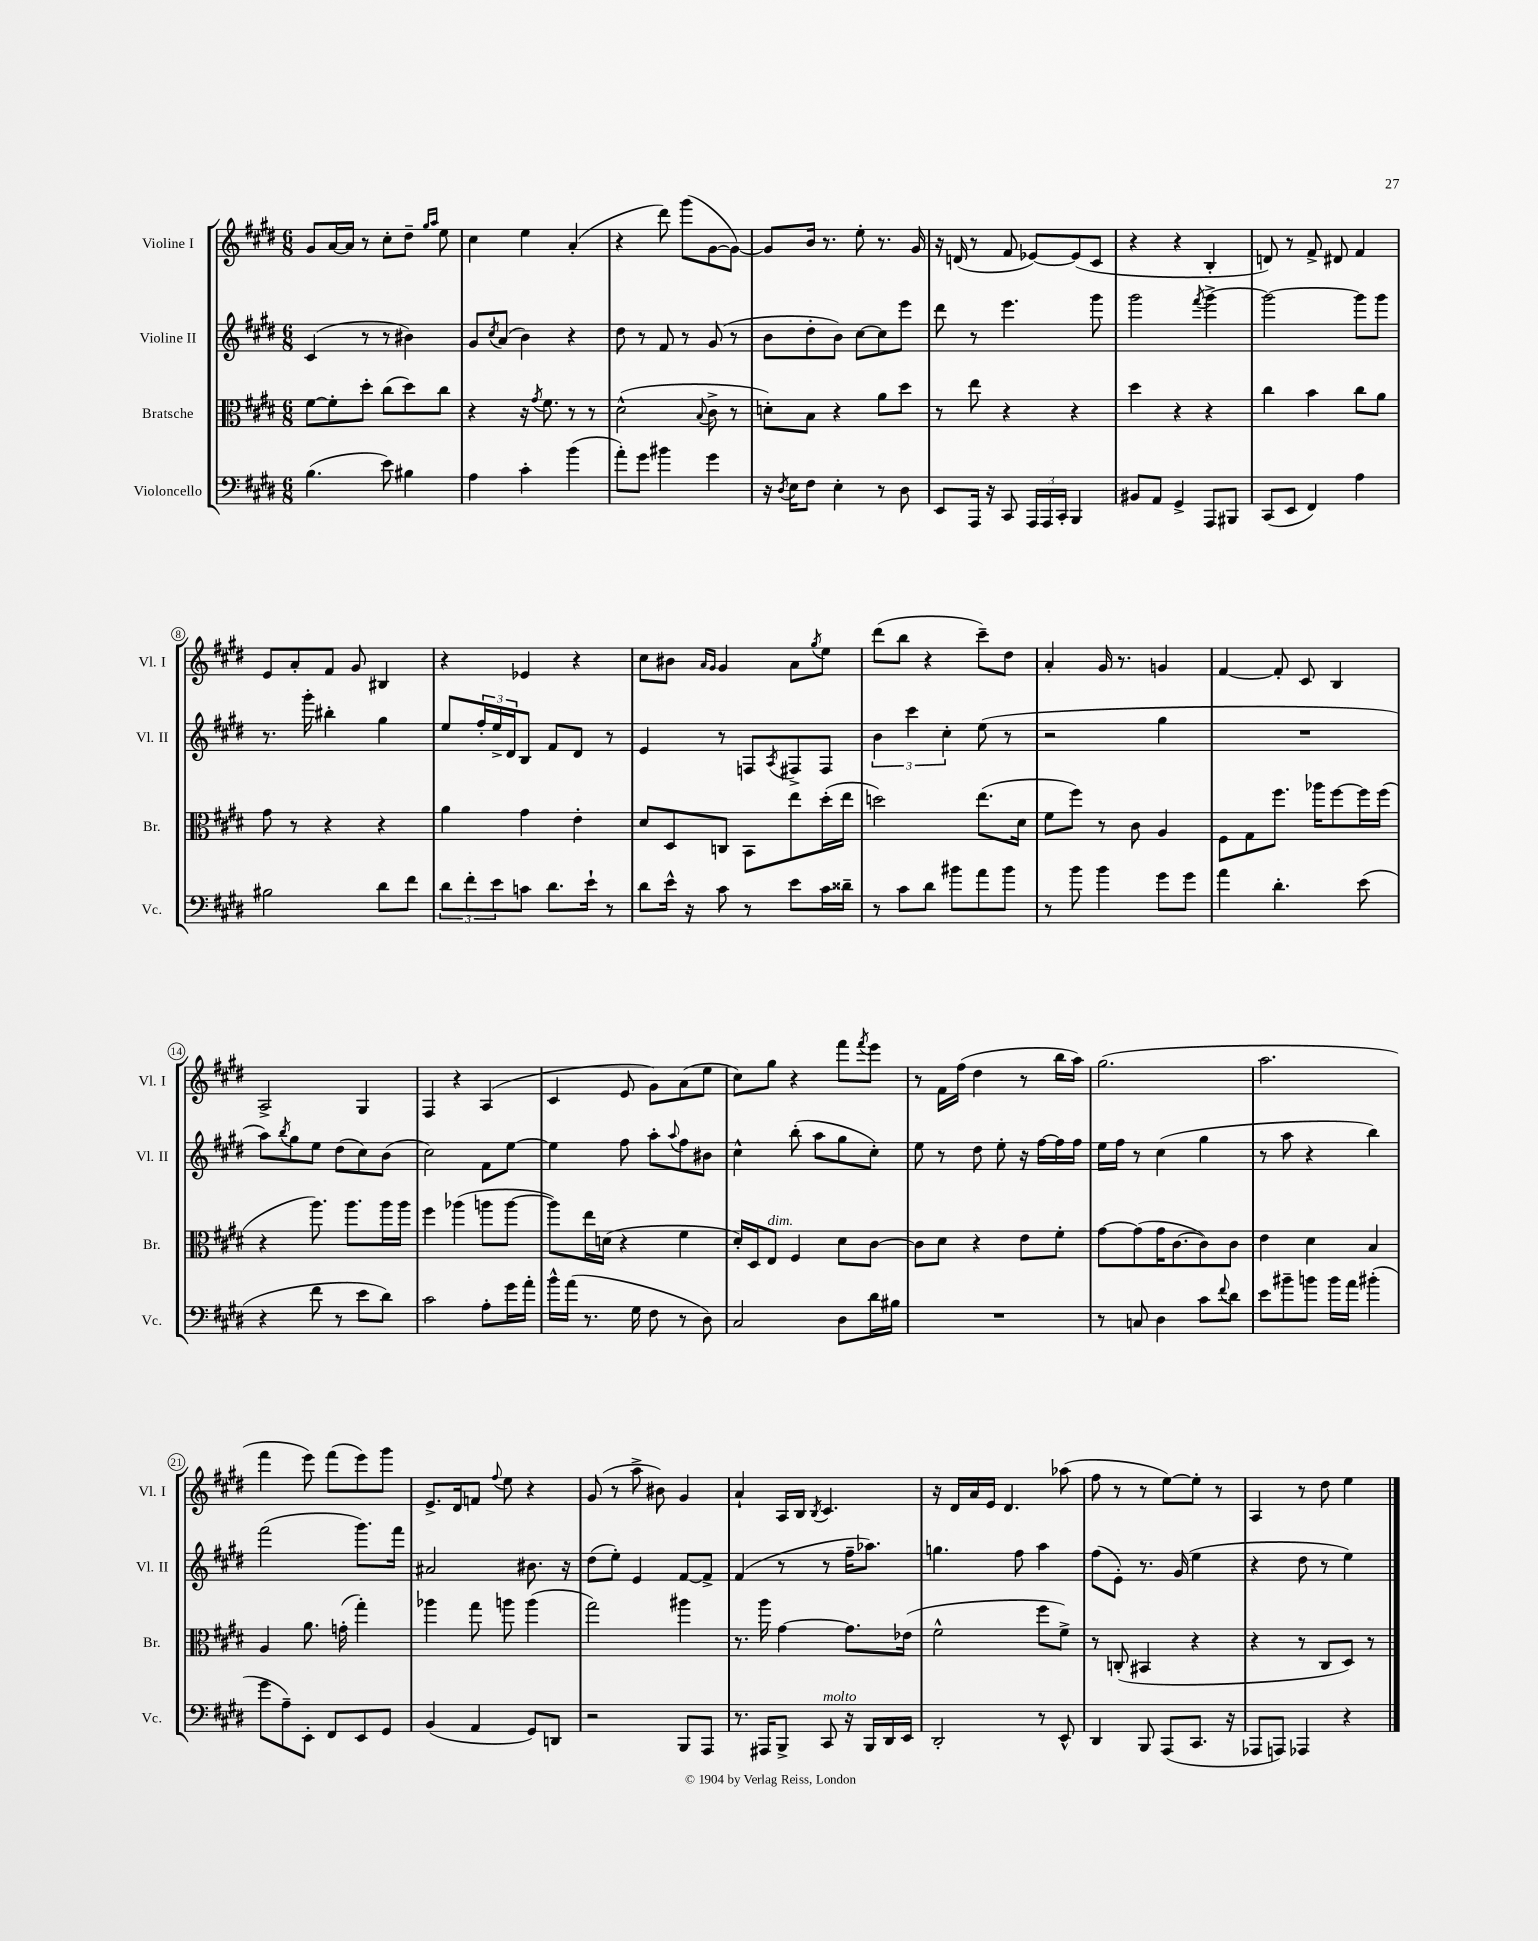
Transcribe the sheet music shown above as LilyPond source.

<<
\new StaffGroup <<
\new Staff = "s0" \with { instrumentName = "Violine I" shortInstrumentName = "Vl. I" } {
    \clef treble \key e \major \numericTimeSignature \time 6/8
    gis'8 a'16~ a'16 r8 cis''8-. dis''8-- \grace { gis''16 a''16 } e''8 |
    cis''4 e''4 a'4-.( |
    r4 dis'''8) gis'''8( gis'8~ gis'8~) |
    gis'8 b'16 r8. e''8-. r8. gis'16 |
    r16 d'16( r8 fis'8 ees'8~) ees'8( cis'8 |
    r4 r4 b4-. |
    d'8) r8 fis'8-> dis'8 fis'4 |
    e'8 a'8-. fis'8 gis'8 bis4 |
    r4 ees'4 r4 |
    cis''8 bis'8 \grace { a'16 gis'16 } gis'4 a'8 \acciaccatura { gis''8 } e''8 |
    dis'''8( b''8 r4 cis'''8--) dis''8 |
    a'4-. gis'16 r8. g'4 |
    fis'4~ fis'8-. cis'8 b4 |
    a2-> gis4 |
    fis4 r4 a4( |
    cis'4 e'8 gis'8) a'8( e''8 |
    cis''8) gis''8 r4 fis'''8 \acciaccatura { fis'''8 } e'''8 |
    r8 fis'16 fis''16( dis''4 r8 b''16 a''16) |
    gis''2.( |
    a''2. |
    fis'''4 e'''8) fis'''8( e'''8) gis'''8 |
    e'8.-> dis'16 f'8 \appoggiatura { fis''8 } e''8 r4 |
    gis'8( r8 a''8-> bis'8) gis'4 |
    a'4-! a16 b16 \acciaccatura { b8 } cis'4. |
    r16 dis'16 a'16 e'16 dis'4. aes''8( |
    fis''8 r8 r8 e''8~) e''8-. r8 |
    a4 r8 dis''8 e''4 \bar "|." |
}
\new Staff = "s1" \with { instrumentName = "Violine II" shortInstrumentName = "Vl. II" } {
    \clef treble \key e \major \numericTimeSignature \time 6/8
    cis'4( r8 r8 bis'4) |
    gis'8 \acciaccatura { cis''8 } a'8( b'4) r4 |
    dis''8 r8 fis'8 r8 gis'8( r8 |
    b'8 dis''8-. b'8) cis''8~ cis''8 e'''8 |
    dis'''8 r8 e'''4. gis'''8 |
    gis'''2 \acciaccatura { fis'''8 } gis'''4~-> |
    gis'''2~ gis'''8 gis'''8 |
    r8. gis'''16-. bis''4-. gis''4 |
    e''8 \tuplet 3/2 { fis''16-. e''16-> dis'16 } b8 fis'8 dis'8 r8 |
    e'4 r8 f8 \acciaccatura { a8 } fis8-> fis8 |
    \tuplet 3/2 { b'4 cis'''4 cis''4-. } e''8( r8 |
    r2 gis''4 |
    R2. |
    a''8) \acciaccatura { b''8 } gis''8 e''8 dis''8( cis''8) b'8( |
    cis''2) fis'8 e''8~ |
    e''4 fis''8 a''8-. \appoggiatura { a''8 } fis''8 bis'8 |
    cis''4-^ b''8-.( a''8 gis''8 cis''8-.) |
    e''8 r8 dis''8 e''8-. r16 fis''16~ fis''16 fis''16 |
    e''16 fis''16 r8 cis''4( gis''4 |
    r8 a''8 r4 b''4) |
    fis'''2( gis'''8.) fis'''16 |
    ais'2 bis'8. r16 |
    dis''8( e''8-.) e'4 fis'8~ fis'8-> |
    fis'4( r8 r8 fis''16-- aes''8.) |
    g''4. fis''8 a''4 |
    fis''8( e'8-.) r8. gis'16( e''4 |
    r4 dis''8 r8 e''4) \bar "|." |
}
\new Staff = "s2" \with { instrumentName = "Bratsche" shortInstrumentName = "Br." } {
    \clef alto \key e \major \numericTimeSignature \time 6/8
    fis'8~ fis'8-. dis''8-. cis''8( dis''8) cis''8 |
    r4 r16 \acciaccatura { gis'8 } fis'8. r8 r8 |
    dis'2-^( \appoggiatura { b8 } cis'8-> r8 |
    d'8-.) b8 r4 a'8 dis''8 |
    r8 e''8 r4 r4 |
    dis''4 r4 r4 |
    cis''4 b'4 cis''8 a'8 |
    gis'8 r8 r4 r4 |
    a'4 gis'4 e'4-. |
    dis'8 dis8 c8 b,8 e''8 dis''16-.( e''16 |
    d''2) e''8.( dis'16 |
    fis'8 fis''8) r8 cis'8 a4 |
    fis8 gis8 fis''8. aes''16 fis''8~ fis''16 fis''16( |
    r4 a''8.) a''8. a''16 a''16 |
    fis''4 aes''4( a''8 a''8~ |
    a''8) e''16 d'16( r4 fis'4 |
    dis'16-.) dis16 e8^\markup { \italic "dim." } fis4 dis'8 cis'8~ |
    cis'8 dis'8 r4 e'8 fis'8-. |
    gis'8~ gis'8( gis'16 cis'8.~ cis'8) cis'8 |
    e'4 dis'4 b4 |
    a4 a'8. g'16-.( gis''4-.) |
    aes''4 gis''8 a''8 a''4( |
    gis''2) ais''4 |
    r8. a''16 gis'4~ gis'8. ees'16( |
    fis'2-^ fis''8 fis'8->) |
    r8 c8-.( bis,4 r4 |
    r4 r8 cis8 dis8) r8 \bar "|." |
}
\new Staff = "s3" \with { instrumentName = "Violoncello" shortInstrumentName = "Vc." } {
    \clef bass \key e \major \numericTimeSignature \time 6/8
    b4.( e'8) bis4 |
    a4 cis'4-. b'4( |
    a'8-.) gis'8 bis'4 gis'4 |
    r16 \acciaccatura { dis8 } e16 fis8 e4-. r8 dis8 |
    e,8 a,,16 r16 cis,8 \tuplet 3/2 { a,,16 a,,16 cis,16-. } b,,4 |
    bis,8 a,8 gis,4-> a,,8 bis,,8 |
    cis,8( e,8 fis,4) a4 |
    bis2 dis'8 fis'8 |
    \tuplet 3/2 { dis'8 fis'8-. e'8 } c'8 dis'8. e'16-! r8 |
    dis'8 e'16-^ r16 cis'8 r8 e'8 cis'16 disis'16-- |
    r8 cis'8 dis'8 bis'8 a'8 bis'8 |
    r8 b'8 b'4 gis'8 gis'8 |
    a'4 dis'4.-. e'8( |
    r4 fis'8 r8 e'8 dis'8) |
    cis'2 a8-. gis'16 a'16-. |
    b'16-^ a'16( r8. gis16 fis8 r8 dis8) |
    cis2 dis8 dis'16 bis16 |
    R2. |
    r8 c8 dis4 cis'8 \appoggiatura { fis'8 } dis'8 |
    e'8 bis'8-- b'8 b'16 a'16 bis'4-.( |
    gis'8 a8--) e,8-. fis,8 e,8 gis,8 |
    b,4( a,4 gis,8) d,8 |
    r2 b,,8 a,,8 |
    r8. ais,,16 b,,8-> cis,8^\markup { \italic "molto" } r16 b,,16 dis,16 e,16 |
    dis,2-. r8 e,8-^ |
    dis,4 b,,8 a,,8( cis,8. r16 |
    aes,,8 a,,8) aes,,4 r4 \bar "|." |
}
>>
>>
\layout { \context { \Score \override BarNumber.stencil = #(make-stencil-circler 0.1 0.3 ly:text-interface::print) } }
